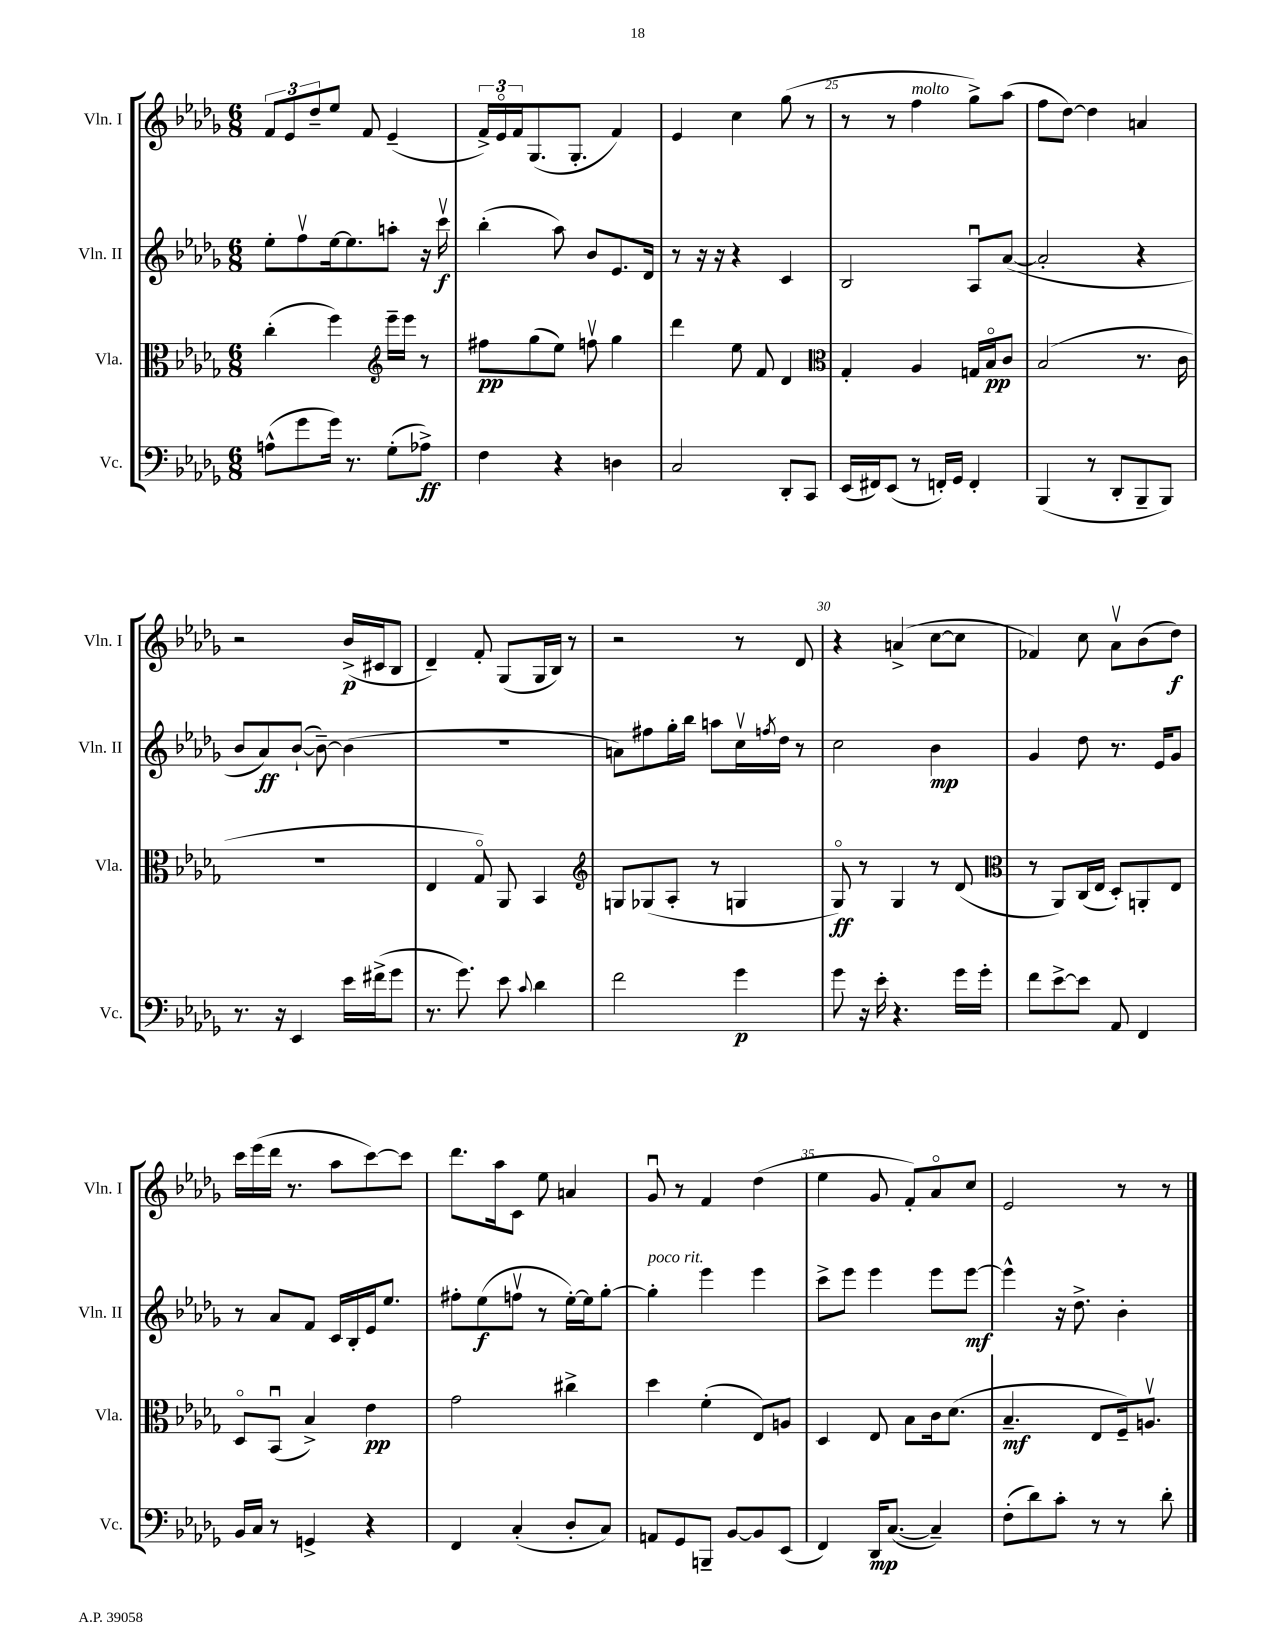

**kern	**dynam	**kern	**dynam	**kern	**dynam	**kern	**dynam
*part4	*part4	*part3	*part3	*part2	*part2	*part1	*part1
*staff4	*staff4	*staff3	*staff3	*staff2	*staff2	*staff1	*staff1
*I"Vc.	*	*I"Vla.	*	*I"Vln. II	*	*I"Vln. I	*
*I'Vc.	*	*I'Vla.	*	*I'Vln. II	*	*I'Vln. I	*
*clefF4	*	*clefC3	*	*clefG2	*	*clefG2	*
*k[b-e-a-d-g-]	*	*k[b-e-a-d-g-]	*	*k[b-e-a-d-g-]	*	*k[b-e-a-d-g-]	*
*M6/8	*	*M6/8	*	*M6/8	*	*M6/8	*
=22	=22	=22	=22	=22	=22	=22	=22
(8An^^\L	.	(4cc'\	.	8ee-'\L	.	12f/L	.
.	.	.	.	.	.	12e-/	.
8g-\	.	.	.	8ffv\	.	.	.
.	.	.	.	.	.	12dd-~/	.
16g-\Jk)	.	4ff\)	.	[16ee-\k	.	8ee-/J	.
8.r	.	.	.	8.ee-\]	.	.	.
.	.	.	.	.	.	8f/	.
*	*	*clefG2	*	*	*	*	*
(8G-'\L	.	16eee-~\LL	.	8aan'\J	.	(4e-~/	.
.	.	16eee-\JJ	.	.	.	.	.
8A-X^\J)	ff	8r	.	16r	.	.	.
.	.	.	.	16cccv\	f	.	.
=23	=23	=23	=23	=23	=23	=23	=23
4F\	.	8ff#X\L	pp	(4bb-'\	.	24f^/LL)	.
.	.	.	.	.	.	24e-/	.
.	.	.	.	.	.	24f/J	.
.	.	(8gg-\	.	.	.	(8.G-/	.
4r	.	8ee-\J)	.	8aa-\)	.	.	.
.	.	.	.	.	.	8.G-'/J	.
.	.	8ffnv\	.	8b-/L	.	.	.
4Dn\	.	4gg-\	.	8.e-/	.	4f/)	.
.	.	.	.	16d-/Jk	.	.	.
=24	=24	=24	=24	=24	=24	=24	=24
2C/	.	4ddd-\	.	8r	.	4e-/	.
.	.	.	.	16r	.	.	.
.	.	.	.	16r	.	.	.
.	.	8ee-\	.	4r	.	4cc\	.
.	.	8f/	.	.	.	.	.
8DD-'/L	.	4d-/	.	4c/	.	(8gg-\	.
8CC/J	.	.	.	.	.	8r	.
=25	=25	=25	=25	=25	=25	=25	=25
*	*	*clefC3	*	*	*	*	*
(16EE-/LL	.	4G-'/	.	2B-/	.	8r	.
16FF#X/J)	.	.	.	.	.	.	.
(8EE-/J	.	.	.	.	.	8r	.
!	!	!	!	!	!	!LO:TX:a:i:t=molto	!
8r	.	4A-/	.	.	.	4ff\	.
16FFn'/LL)	.	.	.	.	.	.	.
16GG-/JJ	.	.	.	.	.	.	.
4FF'/	.	16Gn/LL	.	8A-u/L	.	8gg-^\L)	.
.	.	16B-/J	pp	.	.	.	.
.	.	8c/J	.	([8a-/J	.	(8aa-\J	.
=26	=26	=26	=26	=26	=26	=26	=26
(4BBB-/	.	(2B-/	.	2a-'/]	.	8ff\L	.
.	.	.	.	.	.	[8dd-\J)	.
8r	.	.	.	.	.	4dd-\]	.
8DD-'/L	.	.	.	.	.	.	.
8BBB-~/	.	8.r	.	4r	.	4an/	.
8BBB-/J)	.	.	.	.	.	.	.
.	.	16c\	.	.	.	.	.
!!LO:LB:g=z
=27	=27	=27	=27	=27	=27	=27	=27
8.r	.	2.r	.	8b-/L	.	2r	.
.	.	.	.	8a-/)	ff	.	.
16r	.	.	.	.	.	.	.
4EE-/	.	.	.	([8b-`/J	.	.	.
.	.	.	.	8b-~\_)	.	.	.
16e-\LL	.	.	.	(4b-\]	.	(16b-^/LL	p
(16f#X^\J	.	.	.	.	.	16c#X/J	.
8g-\J	.	.	.	.	.	8B-/J	.
=28	=28	=28	=28	=28	=28	=28	=28
8.r	.	4E-/	.	2.r	.	4d-~/)	.
8.g-\)	.	.	.	.	.	.	.
.	.	8G-/)	.	.	.	8f'/	.
8e-\	.	8AA-/	.	.	.	(8G-/L	.
8qqc/	.	.	.	.	.	.	.
4d-\	.	4BB-/	.	.	.	16G-/L	.
.	.	.	.	.	.	16B-/JJ)	.
.	.	.	.	.	.	8r	.
=29	=29	=29	=29	=29	=29	=29	=29
*	*	*clefG2	*	*	*	*	*
2f\	.	8Gn/L	.	8an\L)	.	2r	.
.	.	(8G-X/	.	8ff#X\	.	.	.
.	.	8A-'/J	.	16gg-'\L	.	.	.
.	.	.	.	16bb-\JJ	.	.	.
.	.	8r	.	8aan\L	.	.	.
4g-\	p	4Gn/	.	16ccv\L	.	8r	.
.	.	.	.	8qffn/	.	.	.
.	.	.	.	16dd-\JJ	.	.	.
.	.	.	.	8r	.	8d-/	.
=30	=30	=30	=30	=30	=30	=30	=30
8g-\	.	8G-/)	ff	2cc\	.	4r	.
16r	.	8r	.	.	.	.	.
16e-'\	.	.	.	.	.	.	.
4.r	.	4G-/	.	.	.	(4an^/	.
.	.	8r	.	4b-\	mp	[8cc\L	.
16g-\LL	.	(8d-/	.	.	.	8cc\J]	.
16g-'\JJ	.	.	.	.	.	.	.
=31	=31	=31	=31	=31	=31	=31	=31
*	*	*clefC3	*	*	*	*	*
8f\L	.	8r	.	4g-/	.	4f-X/)	.
[8e-^\	.	8AA-/L)	.	.	.	.	.
8e-\J]	.	(16C/L	.	8dd-\	.	8cc\	.
.	.	16E-/JJ	.	.	.	.	.
8AA-/	.	8D-'/L)	.	8.r	.	8a-v\L	.
4FF/	.	8AAn'/	.	.	.	(8b-\	.
.	.	.	.	16e-/KL	.	.	.
.	.	8E-/J	.	8g-/J	.	8dd-\J)	f
!!LO:LB:g=z
=32	=32	=32	=32	=32	=32	=32	=32
16BB-/LL	.	8D-/L	.	8r	.	16ccc\LL	.
16C/JJ	.	.	.	.	.	(16eee-\	.
8r	.	(8BB-u/J	.	8a-/L	.	16ddd-\JJ	.
.	.	.	.	.	.	8.r	.
4GGn^/	.	4B-^/)	.	8f/J	.	.	.
.	.	.	.	16c/LL	.	8aa-\L	.
.	.	.	.	16B-'/	.	.	.
4r	.	4e-\	pp	16e-/J	.	[8ccc\)	.
.	.	.	.	8.ee-/J	.	.	.
.	.	.	.	.	.	8ccc\J]	.
=33	=33	=33	=33	=33	=33	=33	=33
4FF/	.	2g-\	.	8ff#X'\L	.	8.ddd-\L	.
.	.	.	.	(8ee-\	f	.	.
.	.	.	.	.	.	16aa-\k	.
(4C'/	.	.	.	8ffnv\J	.	8c\J	.
.	.	.	.	8r	.	8ee-\	.
8D-'/L	.	4cc#X^\	.	[16ee-'\LL)	.	4an/	.
.	.	.	.	16ee-\J]	.	.	.
8C/J)	.	.	.	[8gg-'\J	.	.	.
=34	=34	=34	=34	=34	=34	=34	=34
!	!	!	!	!LO:TX:a:i:t=poco rit.	!	!	!
8AAn/L	.	4dd-\	.	4gg-'\]	.	8g-u/	.
8GG-/	.	.	.	.	.	8r	.
8BBBn~/J	.	(4f'\	.	4eee-\	.	4f/	.
[8BB-/L	.	.	.	.	.	.	.
8BB-/]	.	8E-/L)	.	4eee-\	.	(4dd-\	.
(8EE-/J	.	8An/J	.	.	.	.	.
=35	=35	=35	=35	=35	=35	=35	=35
4FF/)	.	4D-/	.	8ccc^\L	.	4ee-\	.
.	.	.	.	8eee-\J	.	.	.
16DD-/KL	mp	8E-/	.	4eee-\	.	8g-/	.
([8.C/J	.	.	.	.	.	.	.
.	.	8B-\L	.	.	.	8f'/L)	.
4C~/])	.	16c\k	.	8eee-\L	.	8a-/	.
.	.	(8.d-\J	.	.	.	.	.
.	.	.	.	[8eee-\J	mf	8cc/J	.
=36	=36	=36	=36	=36	=36	=36	=36
(8F'\L	.	4.B-~/	mf	4eee-^^\]	.	2e-/	.
8d-\)	.	.	.	.	.	.	.
8c'\J	.	.	.	16r	.	.	.
.	.	.	.	8.dd-^\	.	.	.
8r	.	8E-/L	.	.	.	.	.
8r	.	16F~/k)	.	4b-'\	.	8r	.
.	.	8.Anv/J	.	.	.	.	.
8d-'\	.	.	.	.	.	8r	.
==	==	==	==	==	==	==	==
*-	*-	*-	*-	*-	*-	*-	*-
